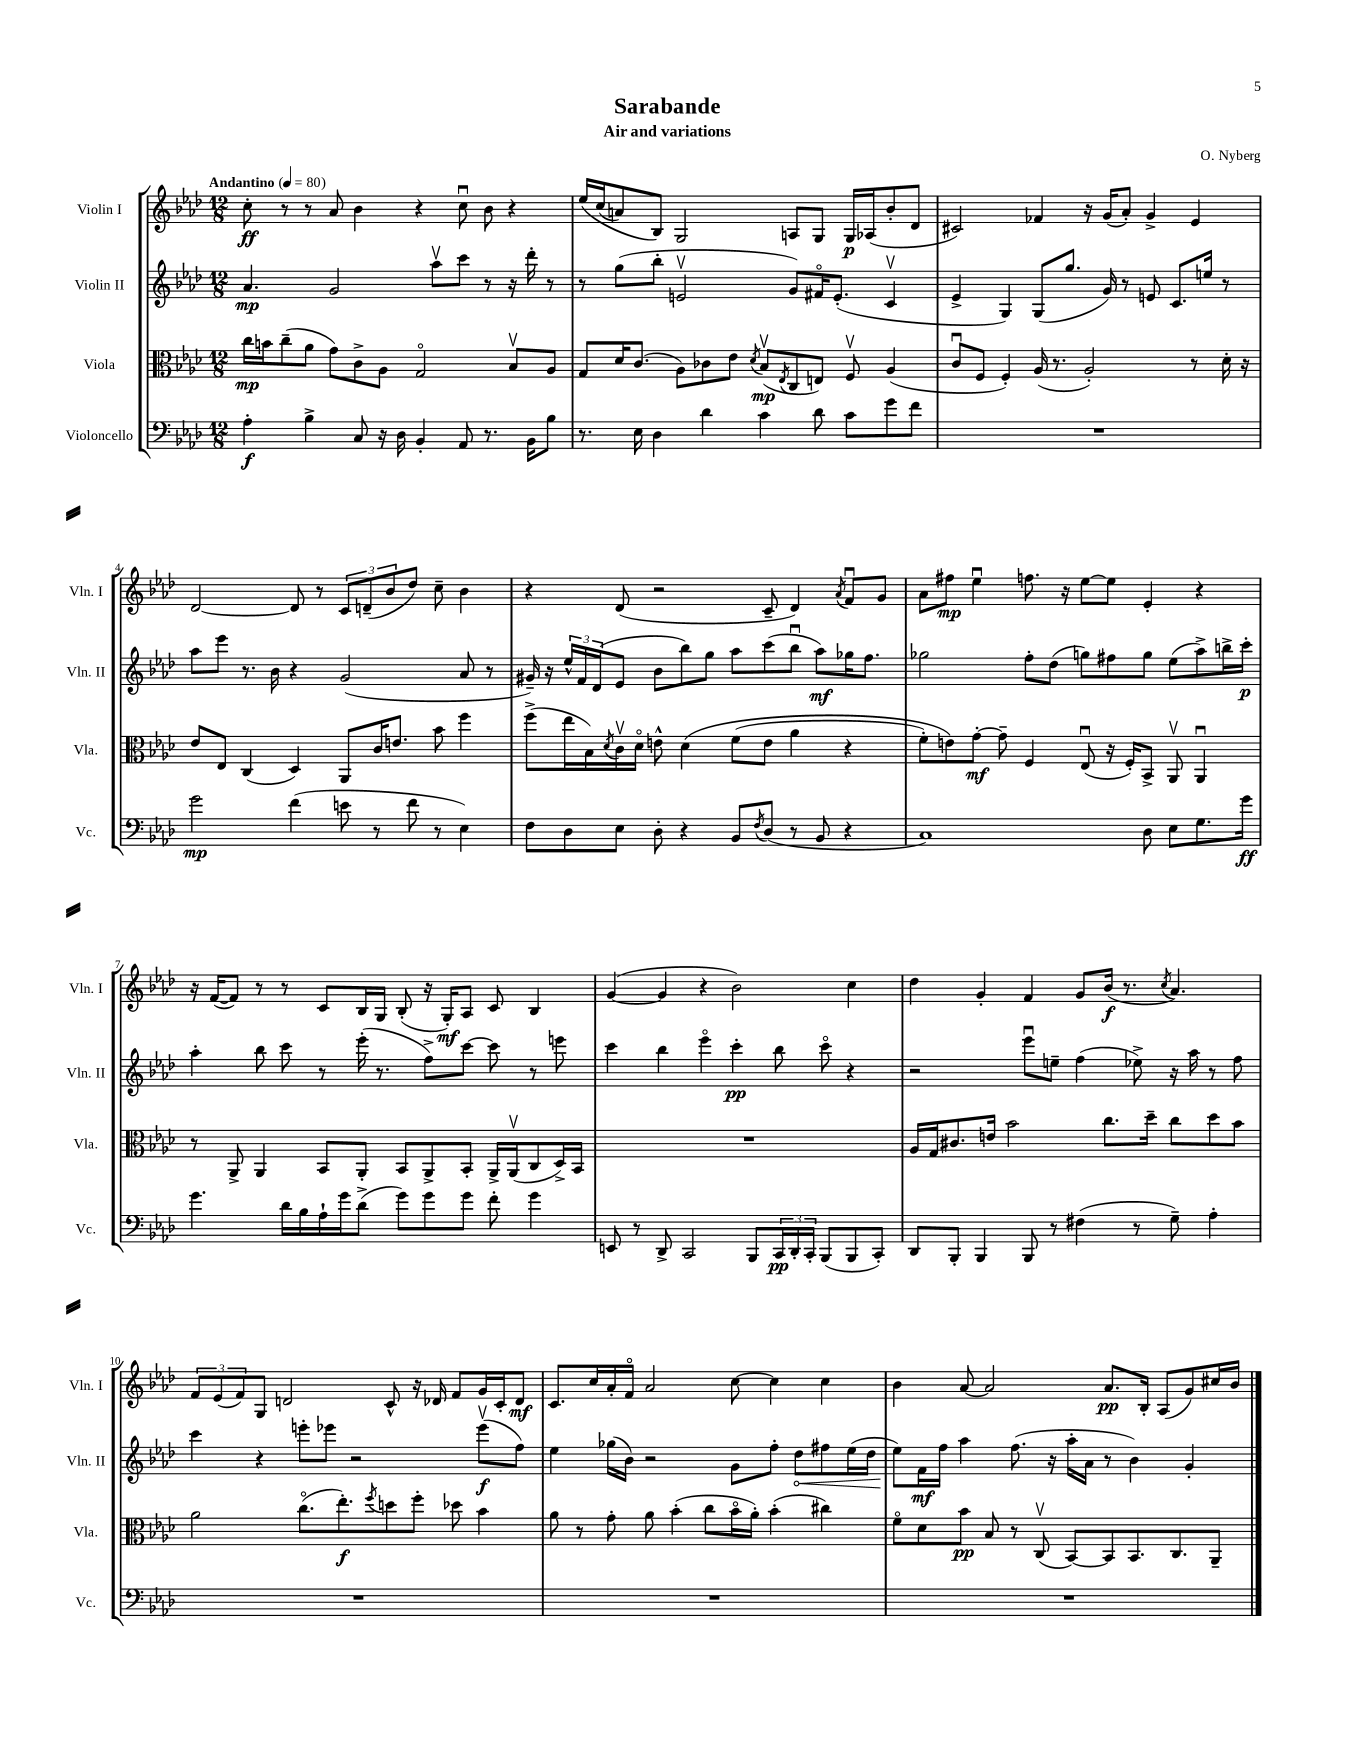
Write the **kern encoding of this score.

**kern	**dynam	**kern	**dynam	**kern	**dynam	**kern	**dynam
*part4	*part4	*part3	*part3	*part2	*part2	*part1	*part1
*staff4	*staff4	*staff3	*staff3	*staff2	*staff2	*staff1	*staff1
*I"Violoncello	*	*I"Viola	*	*I"Violin II	*	*I"Violin I	*
*I'Vc.	*	*I'Vla.	*	*I'Vln. II	*	*I'Vln. I	*
*clefF4	*	*clefC3	*	*clefG2	*	*clefG2	*
*k[b-e-a-d-]	*	*k[b-e-a-d-]	*	*k[b-e-a-d-]	*	*k[b-e-a-d-]	*
*M12/8	*	*M12/8	*	*M12/8	*	*M12/8	*
*MM80	*	*MM80	*	*MM80	*	*MM80	*
=1	=1	=1	=1	=1	=1	=1	=1
!	!	!	!	!	!	!LO:TX:a:B:t=Andantino	!
4A-'\	f	16cc\LL	mp	4.a-/	mp	8cc'\	ff
.	.	16bn\J	.	.	.	.	.
.	.	(8cc~\	.	.	.	8r	.
4B-^\	.	8a-\J	.	.	.	8r	.
.	.	8g\L)	.	2g/	.	8a-/	.
8C/	.	8c^\	.	.	.	4b-\	.
16r	.	8A-\J	.	.	.	.	.
16D-\	.	.	.	.	.	.	.
4BB-'/	.	2G/	.	.	.	4r	.
.	.	.	.	8aa-v\L	.	.	.
8AA-/	.	.	.	8ccc\J	.	8ccu\	.
8.r	.	.	.	8r	.	8b-\	.
.	.	8B-v/L	.	16r	.	4r	.
16BB-\KL	.	.	.	16ddd-'\	.	.	.
8B-\J	.	8A-/J	.	8r	.	.	.
=2	=2	=2	=2	=2	=2	=2	=2
8.r	.	8G/L	.	8r	.	(16ee-/LL	.
.	.	.	.	.	.	(16cc/J	.
.	.	16d-/K	.	(8gg\L	.	8an/)	.
16E-\	.	(8.c/J	.	.	.	.	.
4D-\	.	.	.	8bb-'\J	.	8B-/J)	.
.	.	8A-\L)	.	2env/	.	2G/	.
4d-\	.	8c-X\	.	.	.	.	.
.	.	8e-\J	.	.	.	.	.
.	.	8qd-/	.	.	.	.	.
4c\	.	(8B-v/L	mp	.	.	.	.
.	.	8qE-/	.	.	.	.	.
.	.	8C/	.	8g/L)	.	8An/L	.
8d-\	.	8En/J)	.	16f#X/K	.	8G/J	.
.	.	.	.	(8.e'/J	.	.	.
8c\L	.	8Fv/	.	.	.	16G/LL	p
.	.	.	.	.	.	(16A-X/J	.
8g\	.	(4A-/	.	4cv/	.	8b-'/	.
8f\J	.	.	.	.	.	8d-/J	.
=3	=3	=3	=3	=3	=3	=3	=3
1.r	.	8cu/L	.	4e-^/	.	2c#X/)	.
.	.	8F/J	.	.	.	.	.
.	.	4F'/)	.	4G/)	.	.	.
.	.	(16A-/	.	(8G/L	.	4f-X/	.
.	.	8.r	.	.	.	.	.
.	.	.	.	8.gg/J	.	.	.
.	.	2A-'/)	.	.	.	16r	.
.	.	.	.	16g/)	.	(16g/KL	.
.	.	.	.	8r	.	8a-'/J)	.
.	.	.	.	8en/	.	4g^/	.
.	.	.	.	8.c/L	.	.	.
.	.	8r	.	.	.	4e-/	.
.	.	.	.	16een/Jk	.	.	.
.	.	16d-'\	.	8r	.	.	.
.	.	16r	.	.	.	.	.
!!LO:LB:g=z
=4	=4	=4	=4	=4	=4	=4	=4
2g\	mp	8e-/L	.	8aa-\L	.	[2d-/	.
.	.	8E-/J	.	8eee-\J	.	.	.
.	.	(4C/	.	8.r	.	.	.
.	.	.	.	16b-\	.	.	.
(4f\	.	4D-/)	.	4r	.	8d-/]	.
.	.	.	.	.	.	8r	.
8en\	.	8AA-/L	.	(2g/	.	12c/L	.
.	.	.	.	.	.	(12dn~/	.
8r	.	16c/K	.	.	.	.	.
.	.	.	.	.	.	12b-/	.
.	.	8.en/J	.	.	.	.	.
8f\	.	.	.	.	.	8dd-/J)	.
8r	.	8b-\	.	.	.	8cc~\	.
4E-\)	.	4ff\	.	8a-/	.	4b-\	.
.	.	.	.	8r	.	.	.
=5	=5	=5	=5	=5	=5	=5	=5
8F\L	.	(8ff^\L	.	16g#X~/)	.	4r	.
.	.	.	.	16r	.	.	.
8D-\	.	16ee-\L	.	24ee-^^/LL	.	.	.
.	.	.	.	24f/	.	.	.
.	.	16B-\)	.	.	.	.	.
.	.	.	.	(24d-/J	.	.	.
.	.	8qd-/	.	.	.	.	.
8E-\J	.	16cv\	.	8e-/J	.	(8d-/	.
.	.	16d-\JJ	.	.	.	.	.
8D-'\	.	8en^^\	.	8b-\L	.	2r	.
4r	.	(4d-\	.	8bb-\)	.	.	.
.	.	.	.	8gg\J	.	.	.
8BB-/L	.	(8f\L	.	8aa-\L	.	.	.
8qF/	.	.	.	.	.	.	.
(8D-/J	.	8e\J	.	(8ccc\	.	8c~/	.
8r	.	4a-\	.	8bb-u\J	.	4d-/)	.
8BB-/	.	.	.	8aa-\L)	mf	.	.
.	.	.	.	.	.	8qa-/	.
4r	.	4r	.	16gg-X\K	.	8fu/L	.
.	.	.	.	8.ff\J	.	.	.
.	.	.	.	.	.	8g/J	.
=6	=6	=6	=6	=6	=6	=6	=6
1C)	.	8f'\L)	.	2gg-X\	.	8a-\L	.
.	.	8en\)	.	.	.	8ff#X\J	mp
.	.	[8g'\J	mf	.	.	4ee-u\	.
.	.	8g~\]	.	.	.	.	.
.	.	4F/	.	8ff'\L	.	8.ffn\	.
.	.	.	.	(8dd-\J	.	.	.
.	.	.	.	.	.	16r	.
.	.	(8E-u/	.	8ggn\L)	.	[8ee-\L	.
.	.	16r	.	8ff#X\	.	8ee-\J]	.
.	.	16F'/KL)	.	.	.	.	.
8D-\	.	8BB-^/J	.	8gg\J	.	4e-'/	.
8E-\L	.	8AA-v/	.	(8ee-\L	.	.	.
8.G\	.	4AA-u/	.	8aa-^\)	.	4r	.
.	.	.	.	16bbn^\L	.	.	.
16g\Jk	ff	.	.	16ccc'\JJ	p	.	.
!!LO:LB:g=z
=7	=7	=7	=7	=7	=7	=7	=7
4.g\	.	8r	.	4aa-'\	.	16r	.
.	.	.	.	.	.	([16f/KL	.
.	.	8AA-^/	.	.	.	8f/J])	.
.	.	4AA-/	.	8bb-\	.	8r	.
16d-\LL	.	.	.	8ccc\	.	8r	.
16B-\	.	.	.	.	.	.	.
16A-`\	.	8BB-/L	.	8r	.	8c/L	.
16g\J	.	.	.	.	.	.	.
(8d-^\J	.	8AA-'/J	.	(16eee-'\	.	16B-/L	.
.	.	.	.	8.r	.	16G/JJ	.
8g\L)	.	8BB-/L	.	.	.	(8B-'/	.
8g\	.	8AA-^/	.	8ff^\L)	.	16r	.
.	.	.	.	.	.	16G'/KL)	mf
8g\J	.	8BB-'/J	.	[8ccc\J	.	8A-/J	.
8f'\	.	16AA-^/LL	.	8ccc\]	.	8c/	.
.	.	(16AA-v/J	.	.	.	.	.
4g\	.	8C/	.	8r	.	4B-/	.
.	.	16D-^/L)	.	8eeen\	.	.	.
.	.	16BB-/JJ	.	.	.	.	.
=8	=8	=8	=8	=8	=8	=8	=8
8EEn/	.	1.r	.	4ccc\	.	([4g/	.
8r	.	.	.	.	.	.	.
8DD-^/	.	.	.	4bb-\	.	4g/]	.
2CC/	.	.	.	.	.	.	.
.	.	.	.	4eee-\	.	4r	.
.	.	.	.	4ccc'\	pp	2b-\)	.
8BBB-/L	.	.	.	.	.	.	.
24CC/L	pp	.	.	8bb-\	.	.	.
24DD-'/	.	.	.	.	.	.	.
24CC'/JJ	.	.	.	.	.	.	.
(8BBB-/L	.	.	.	8ccc\	.	.	.
8BBB-/	.	.	.	4r	.	4cc\	.
8CC'/J)	.	.	.	.	.	.	.
=9	=9	=9	=9	=9	=9	=9	=9
8DD-/L	.	16A-/LL	.	2r	.	4dd-\	.
.	.	16G/J	.	.	.	.	.
8BBB-'/J	.	8.c#X/	.	.	.	.	.
4BBB-/	.	.	.	.	.	4g'/	.
.	.	16en/Jk	.	.	.	.	.
.	.	2b-\	.	.	.	.	.
8BBB-/	.	.	.	8eee-u\L	.	4f/	.
8r	.	.	.	8een~\J	.	.	.
(4F#X\	.	.	.	(4ff\	.	8g/L	.
.	.	8.cc\L	.	.	.	(16b-/Jk	f
.	.	.	.	.	.	8.r	.
8r	.	.	.	8ee-X^\)	.	.	.
.	.	16dd-~\Jk	.	.	.	.	.
.	.	.	.	.	.	8qcc/	.
8G~\)	.	8cc\L	.	16r	.	4.a-/)	.
.	.	.	.	16aa-\	.	.	.
4A-'\	.	8dd-\	.	8r	.	.	.
.	.	8b-\J	.	8ff\	.	.	.
!!LO:LB:g=z
=10	=10	=10	=10	=10	=10	=10	=10
1.r	.	2a-\	.	4ccc\	.	12f/L	.
.	.	.	.	.	.	(12e-/	.
.	.	.	.	.	.	12f/)	.
.	.	.	.	4r	.	8G/J	.
.	.	.	.	.	.	2dn/	.
.	.	(8.cc\L	.	8eeen'\L	.	.	.
.	.	.	.	8eee-X\J	.	.	.
.	.	8.ee-'\)	f	.	.	.	.
.	.	.	.	2r	.	.	.
.	.	8qff/	.	.	.	.	.
.	.	8ddn\	.	.	.	8c^^/	.
.	.	8ff'\J	.	.	.	16r	.
.	.	.	.	.	.	16d-X/	.
.	.	8dd-X\	.	.	.	8f/L	.
.	.	4b-\	.	(8eee-v\L	f	16g/L	.
.	.	.	.	.	.	16c'/J	.
.	.	.	.	8ff\J)	.	8d-/J	mf
=11	=11	=11	=11	=11	=11	=11	=11
1.r	.	8a-\	.	4ee-\	.	8.c/L	.
.	.	8r	.	.	.	.	.
.	.	.	.	.	.	16cc/L	.
.	.	8g'\	.	(16gg-X\LL	.	16a-'/	.
.	.	.	.	16b-\JJ)	.	16f/JJ	.
.	.	8a-\	.	2r	.	2a-/	.
.	.	(4b-'\	.	.	.	.	.
.	.	8cc\L	.	.	.	.	.
.	.	16b-\L	.	8g\L	.	[8cc\	.
.	.	16a-'\JJ)	.	.	.	.	.
.	.	(4b-'\	.	8ff'\J	.	4cc\]	.
!	!	!	!	!	!LO:HP:b	!	!
.	.	.	.	8dd-\L	<	.	.
.	.	4cc#X\)	.	8ff#X\	.	4cc\	.
.	.	.	.	(16ee-\L	.	.	.
.	.	.	.	16dd-\JJ	.	.	.
=12	=12	=12	=12	=12	=12	=12	=12
1.r	.	8f\L	.	8ee-\L)	.	4b-\	.
.	.	8d-\	.	16f\L	[ mf	.	.
.	.	.	.	16ff\JJ	.	.	.
.	.	8b-\J	pp	4aa-\	.	[8a-/	.
.	.	8B-/	.	.	.	2a-/]	.
.	.	8r	.	(8.ff\	.	.	.
.	.	(8Cv/	.	.	.	.	.
.	.	.	.	16r	.	.	.
.	.	[8BB-/L)	.	16aa-'\LL	.	.	.
.	.	.	.	16a-\JJ	.	.	.
.	.	8BB-/]	.	8r	.	8.a-/L	pp
.	.	8.BB-/	.	4b-\)	.	.	.
.	.	.	.	.	.	16B-'/Jk	.
.	.	.	.	.	.	(8A-/L	.
.	.	8.C/	.	.	.	.	.
.	.	.	.	4g'/	.	8g/)	.
.	.	8AA-~/J	.	.	.	16cc#X/L	.
.	.	.	.	.	.	16b-/JJ	.
==	==	==	==	==	==	==	==
*-	*-	*-	*-	*-	*-	*-	*-
